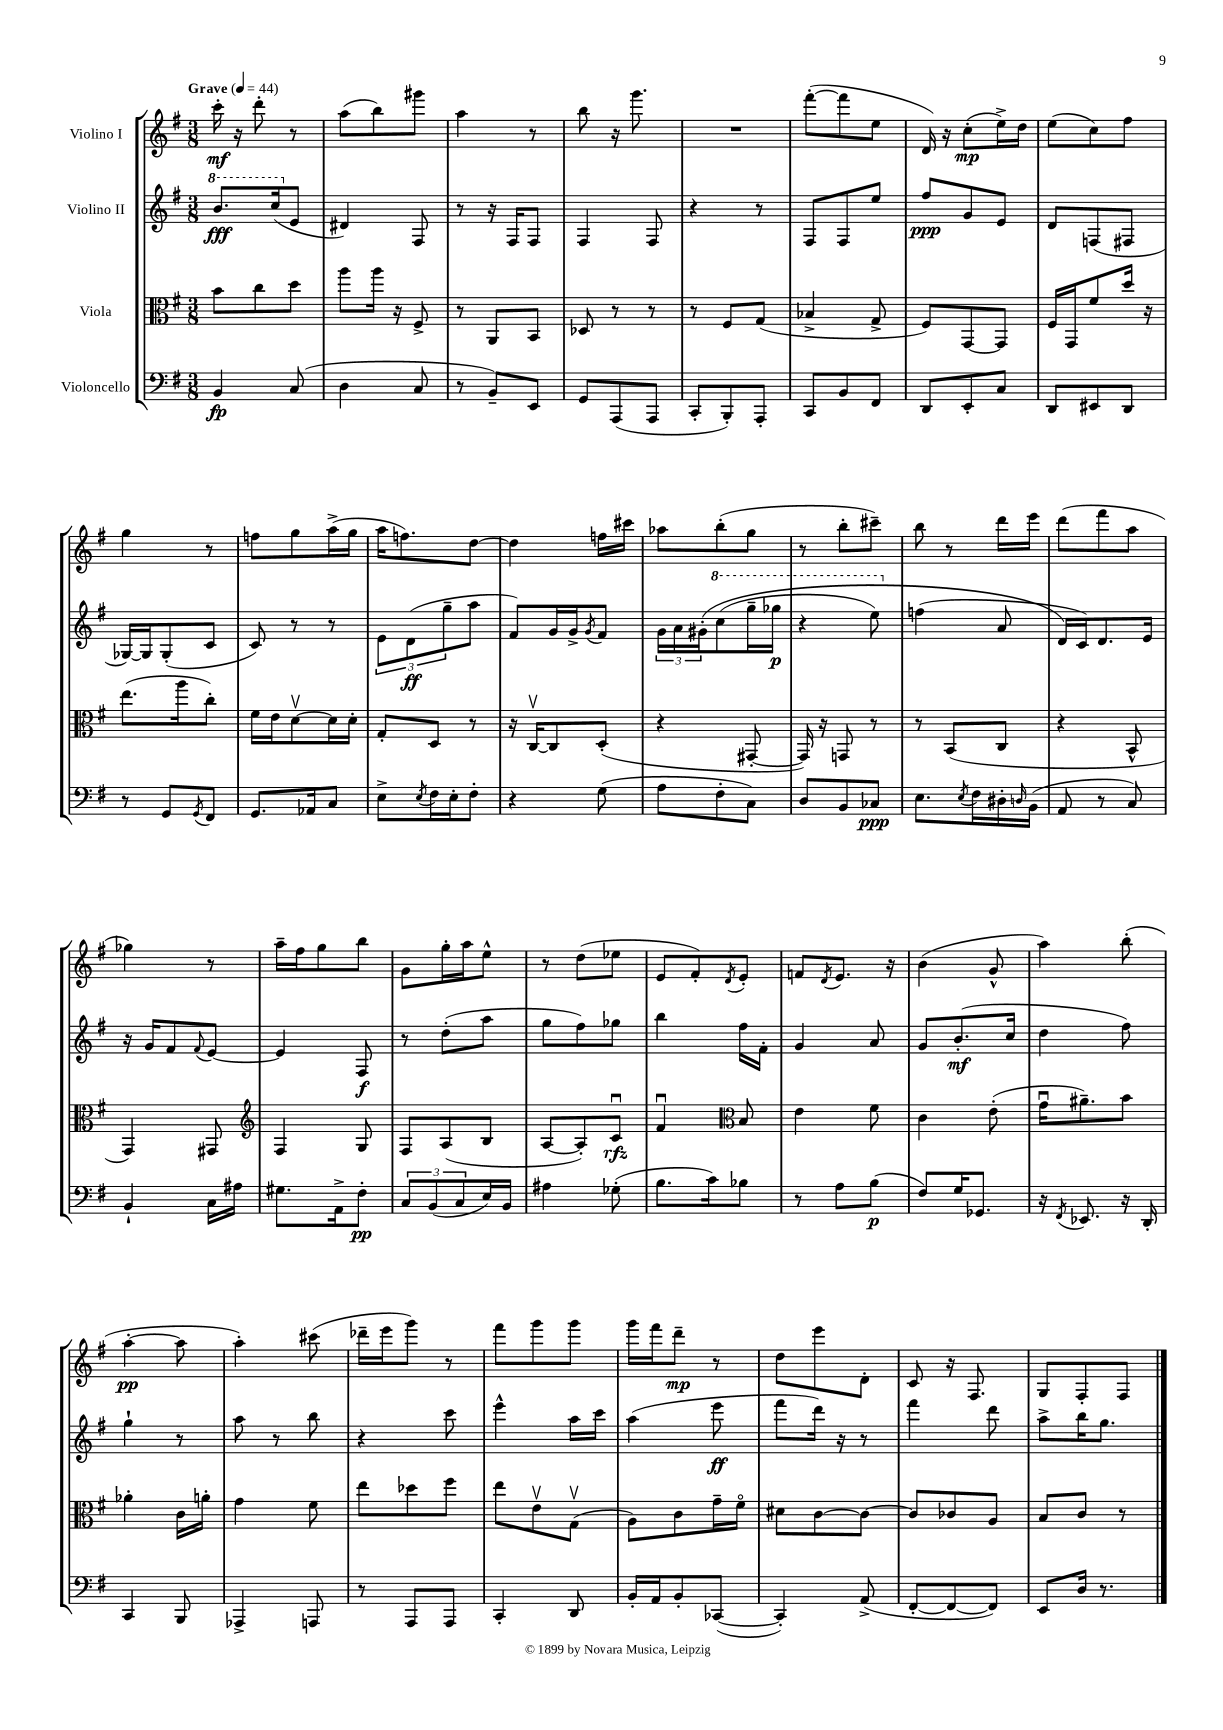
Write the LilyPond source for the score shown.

<<
\new StaffGroup <<
\new Staff = "s0" \with { instrumentName = "Violino I" } {
    \clef treble \key g \major \numericTimeSignature \time 3/8 \tempo "Grave" 4 = 44
    c'''16-.\mf r16 d'''8-. r8 |
    a''8( b''8) gis'''8 |
    a''4 r8 |
    b''8 r16 g'''8. |
    R4. |
    fis'''8~-.( fis'''8 e''8 |
    d'16) r16 c''8-.\mp( e''16->) d''16 |
    e''8( c''8) fis''8 |
    g''4 r8 |
    f''8 g''8 a''16->( g''16 |
    a''16 f''8.) d''8~ |
    d''4 f''16 cis'''16 |
    aes''8 b''8-.( g''8 |
    r8 b''8-. cis'''8--) |
    b''8 r8 d'''16 e'''16 |
    d'''8( fis'''8 a''8 |
    ges''4) r8 |
    a''16-- fis''16 g''8 b''8 |
    g'8 g''16-. a''16 e''8-^ |
    r8 d''8( ees''8 |
    e'8 fis'8-.) \acciaccatura { d'8 } e'8-. |
    f'8 \acciaccatura { d'8 } e'8. r16 |
    b'4( g'8-^ |
    a''4) b''8-.( |
    a''4~-.\pp a''8 |
    a''4-.) cis'''8( |
    des'''16-- e'''16 g'''8) r8 |
    fis'''8 g'''8 g'''8 |
    g'''16 fis'''16 d'''8--\mp r8 |
    d''8 e'''8 d'8-. |
    c'8 r16 fis8. |
    g8 fis8-. fis8 \bar "|." |
}
\new Staff = "s1" \with { instrumentName = "Violino II" } {
    \clef treble \key g \major \numericTimeSignature \time 3/8
    \ottava #1 b''8.\fff c'''16( \ottava #0 e'8 |
    dis'4) fis8 |
    r8 r16 fis16 fis8 |
    fis4 fis8 |
    r4 r8 |
    fis8 fis8 e''8 |
    fis''8\ppp g'8 e'8 |
    d'8 f8( fis8 |
    ges16~) ges16 ges8-.( c'8 |
    c'8) r8 r8 |
    \tuplet 3/2 { e'8 d'8\ff( g''8-- } a''8 |
    fis'8) g'16 g'16-> \acciaccatura { g'8 } fis'8 |
    \tuplet 3/2 { g'16 a'16 gis'16-.\( } \ottava #1 c'''8( g'''16-- ges'''16\p |
    r4 e'''8) \ottava #0 |
    f''4( a'8 |
    d'16\) c'16) d'8. e'16 |
    r16 g'16 fis'8 \appoggiatura { fis'8 } e'8~ |
    e'4 fis8\f |
    r8 d''8-.( a''8 |
    g''8 fis''8) ges''8 |
    b''4 fis''16 fis'16-. |
    g'4 a'8 |
    g'8 b'8.-.\mf( c''16 |
    d''4 fis''8) |
    g''4-! r8 |
    a''8 r8 b''8 |
    r4 c'''8 |
    e'''4-^ a''16 c'''16 |
    a''4( e'''8\ff |
    fis'''8 d'''16) r16 r8 |
    fis'''4 d'''8 |
    a''8-> b''16 g''8. \bar "|." |
}
\new Staff = "s2" \with { instrumentName = "Viola" } {
    \clef alto \key g \major \numericTimeSignature \time 3/8
    b'8 c''8 d''8 |
    a''8 a''16 r16 fis8-> |
    r8 a,8 b,8 |
    des8 r8 r8 |
    r8 fis8 g8( |
    bes4-> g8-> |
    fis8) g,8~ g,8 |
    fis16 g,16 fis'8 d''16 r16 |
    e''8.( a''16 c''8-.) |
    fis'16 e'16 d'8~\upbow d'16 d'16-. |
    g8-. d8 r8 |
    r16 c16~\upbow c8 d8-.( |
    r4 gis,8~-. |
    gis,16) r16 g,8 r8 |
    r8 b,8( c8 |
    r4 b,8-^ |
    g,4) gis,8 |
    \clef treble fis4 g8 |
    fis8 a8( b8 |
    a8~ a8-.) c'8\downbow\rfz |
    fis'4\downbow \clef alto b8 |
    e'4 fis'8 |
    c'4 e'8-.( |
    g'16\downbow ais'8.--) b'8 |
    aes'4-. c'16 a'16-. |
    g'4 fis'8 |
    e''8 des''8 fis''8 |
    e''8 e'8\upbow g8\upbow( |
    a8) c'8 g'16-- fis'16\flageolet |
    dis'8 c'8~ c'8~ |
    c'8 ces'8 a8 |
    b8 c'8 r8 \bar "|." |
}
\new Staff = "s3" \with { instrumentName = "Violoncello" } {
    \clef bass \key g \major \numericTimeSignature \time 3/8
    b,4\fp c8( |
    d4 c8 |
    r8 b,8--) e,8 |
    g,8 a,,8( a,,8 |
    c,8-. b,,8-.) a,,8-. |
    c,8 b,8 fis,8 |
    d,8 e,8-. c8 |
    d,8 eis,8 d,8 |
    r8 g,8 \acciaccatura { g,8 } fis,8 |
    g,8. aes,16 c8 |
    e8-> \acciaccatura { e8 } fis16 e16-. fis8-. |
    r4 g8( |
    a8 fis8-. c8) |
    d8 b,8 ces8\ppp |
    e8. \acciaccatura { e8 } fis16 dis16-. \grace { d16 } b,16( |
    a,8 r8 c8) |
    b,4-! c16 ais16 |
    gis8. a,16-> fis8-.\pp |
    \tuplet 3/2 { c8 b,8( c8 } e16) b,16 |
    ais4 ges8-.( |
    b8. c'16) bes8 |
    r8 a8 b8\p( |
    fis8) g16 ges,8. |
    r16 \acciaccatura { fis,8 } ees,8. r16 d,16-. |
    c,4 b,,8 |
    aes,,4-> a,,8 |
    r8 a,,8 a,,8 |
    c,4-. d,8 |
    b,16-. a,16 b,8-. ces,8~( |
    ces,4-.) a,8->( |
    fis,8~-. fis,8~ fis,8) |
    e,8 d16 r8. \bar "|." |
}
>>
>>
\layout { \context { \Score \remove "Bar_number_engraver" } }
